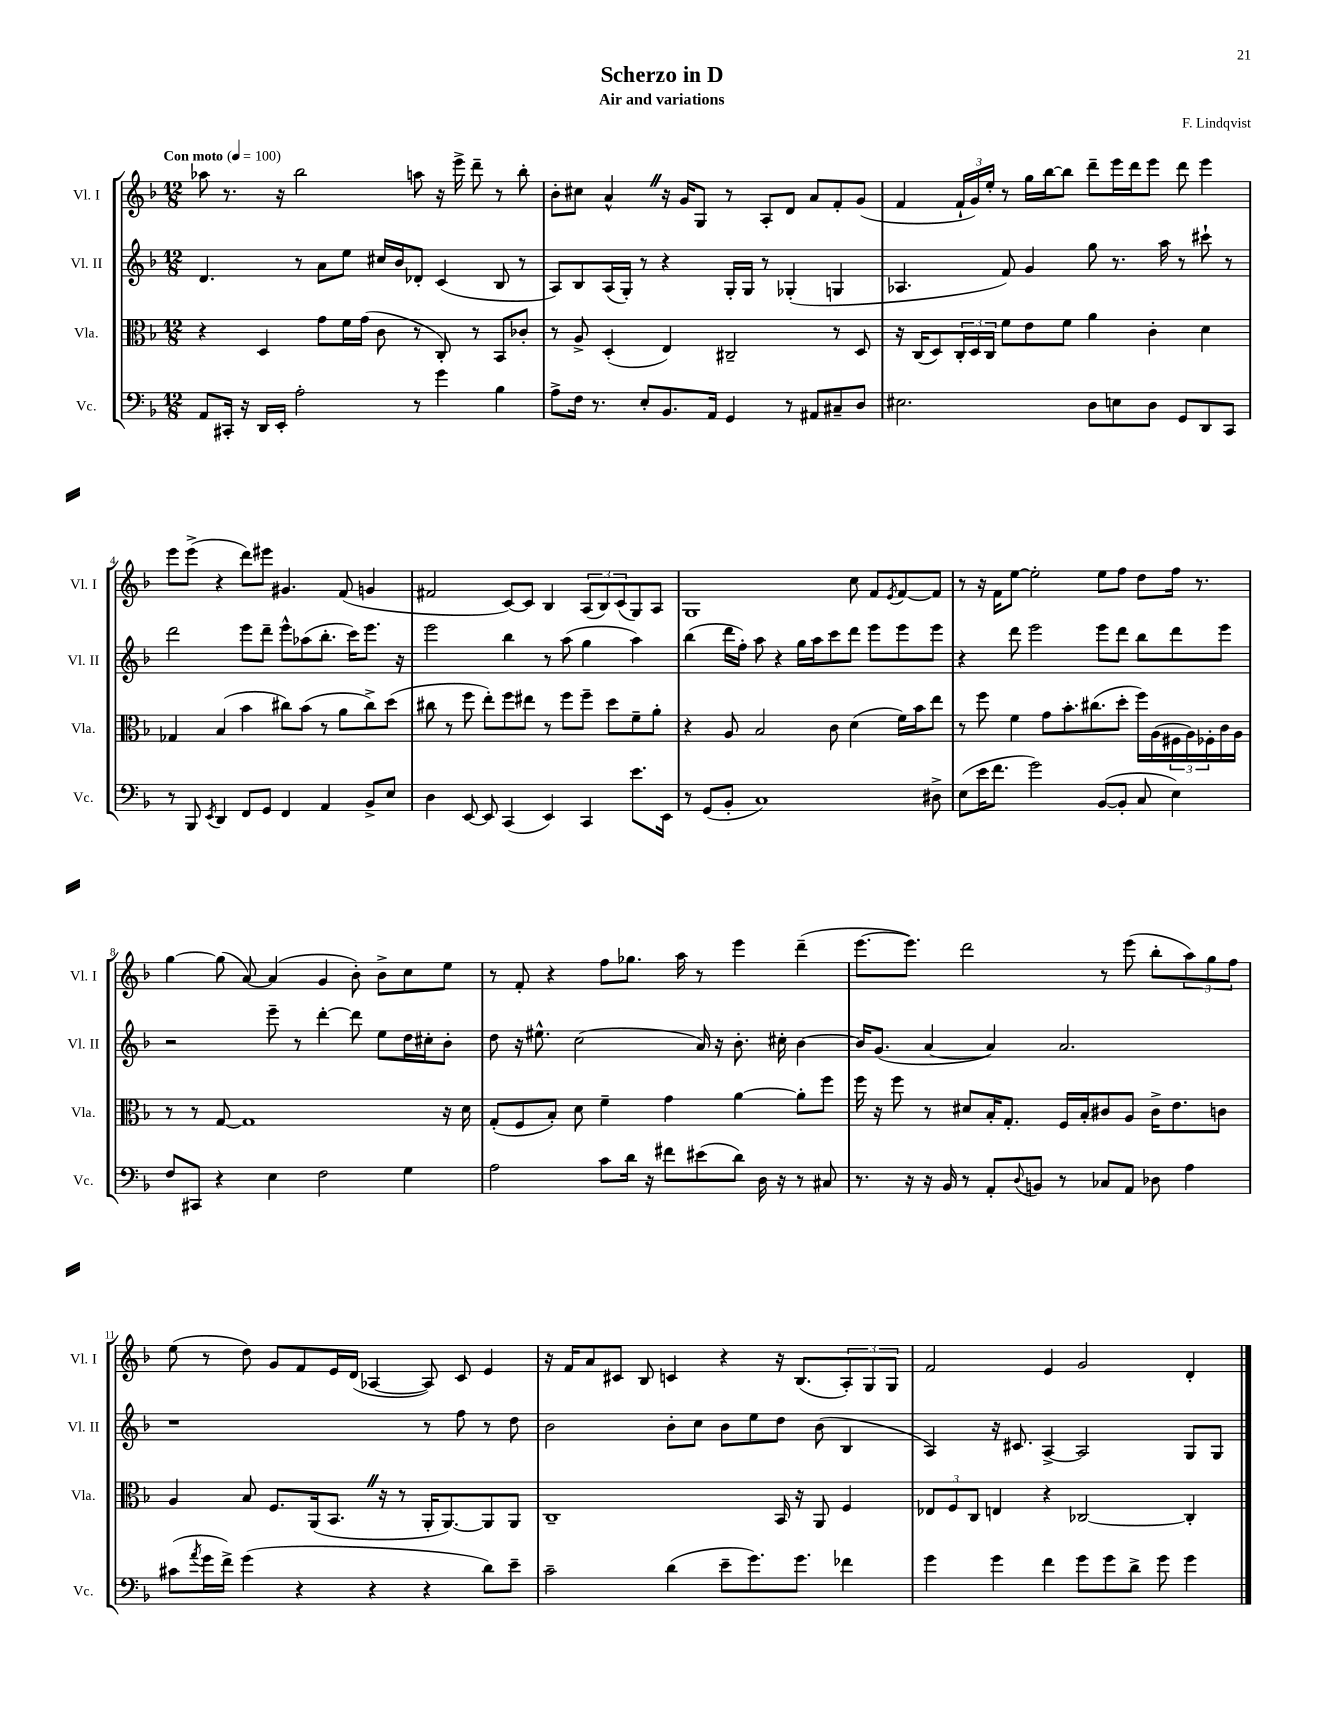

**kern	**kern	**kern	**kern
*staff4	*staff3	*staff2	*staff1
*clefF4	*clefC3	*clefG2	*clefG2
*k[b-]	*k[b-]	*k[b-]	*k[b-]
*M12/8	*M12/8	*M12/8	*M12/8
*MM100	*MM100	*MM100	*MM100
8AA	4r	4.d	8aa-
16CC#'	.	.	8.r
16r	.	.	.
16DD	4D	.	.
16EE'	.	.	16r
2A'	.	8r	2bb-
.	8g	8a	.
.	16f	8ee	.
.	(16g	.	.
.	8c	16cc#	.
.	.	16b-	.
8r	8r	8d-'	8aa
4g	8C')	(4c	16r
.	.	.	16eee^
.	8r	.	8ddd~
4B-	8BB-	8B-	8r
.	8c-'	8r	8bb-'
=	=	=	=
8A^	8r	8A)	8b-'
16F	8A^	8B-	8cc#
8.r	.	.	.
.	(4D'	(16A	4a^^
.	.	16G')	.
8E'	.	8r	.
8.BB-	4E)	4r	16r
.	.	.	16g
.	.	.	8G
16AA	.	.	.
4GG	2C#~	16G'	8r
.	.	16G	.
.	.	8r	8A'
8r	.	(4G-'	8d
8AA#	.	.	8a
8C#~	8r	4G	8f'
8D	8D	.	(8g
=	=	=	=
2.E#	16r	4.A-	4f
.	(16C	.	.
.	8D)	.	.
.	24C'	.	24f`
.	24D	.	24g)
.	24C	.	24ee'
.	8f	8f)	8r
.	8e	4g	16gg
.	.	.	[16bb-
.	8f	.	8bb-]
8D	4a	8gg	8ddd~
8E	.	8.r	16eee
.	.	.	16ddd
8D	4c'	.	8eee
.	.	16aa	.
8GG	.	8r	8ddd
8DD	4d	8ccc#`	4eee
8CC	.	8r	.
=	=	=	=
8r	4G-	2ddd	8eee
8BBB-	.	.	(8eee^
8qEE	.	.	.
4DD	(4B-	.	4r
8FF	4b-	8eee	8ddd)
8GG	.	8ddd~	8eee#
4FF	8cc#)	8eee^^	4.g#
.	(8b-	(8aa-	.
4AA	8r	8.bb-'	.
.	8a	.	(8f
.	.	16ccc)	.
8BB-^	8cc#^)	8.eee	4g
8E	(8dd	.	.
.	.	16r	.
=	=	=	=
4D	8cc#	2eee	2f#
.	8r	.	.
[8EE	8ff	.	.
8EE]	8ee')	.	.
(4CC	8ff	4bb-	[8c)
.	8ee#	.	8c]
4EE)	8r	8r	4B-
.	8ff	(8aa	.
4CC	8ff~	4gg	(12A
.	.	.	12B-)
.	8dd	.	.
.	.	.	(12c
8.e	8f~	4aa)	8G)
.	8a'	.	8A
16EE	.	.	.
=	=	=	=
8r	4r	(4bb-	1G
(8GG	.	.	.
8BB-'	8A	16ddd	.
.	.	16ff')	.
1C)	2B-	8aa	.
.	.	4r	.
.	.	16gg	.
.	.	16aa	.
.	8c	8ccc	.
.	(4d	8ddd	8cc
.	.	8eee	8f
.	.	.	8qe
.	16f)	8eee	[8f
.	16b-	.	.
8D#^	8ee	8eee	8f]
=	=	=	=
(8E	8r	4r	8r
16e	8ff	.	16r
8.f	.	.	16f
.	4f	8ddd	[8ee
2g)	.	2eee	2ee']
.	8g	.	.
.	8.b-'	.	.
.	(8.cc#	.	.
([8BB-	.	8eee	8ee
8BB-']	8dd'	8ddd	8ff
8C	16ff)	8bb-	8dd
.	(16A	.	.
4E)	24F#	8ddd	16ff
.	24A)	.	.
.	.	.	8.r
.	24F-'	.	.
.	16c	8eee	.
.	16A	.	.
=	=	=	=
8F	8r	2r	[4gg
8CC#	8r	.	.
4r	[8G	.	(8gg]
.	1G]	.	[8a)
4E	.	8eee~	(4a]
.	.	8r	.
2F	.	[4ddd'	4g
.	.	8ddd]	8b-')
.	.	8ee	8b-^
4G	.	16dd	8cc
.	.	16cc#'	.
.	16r	8b-'	8ee
.	16d	.	.
=	=	=	=
2A	(8G'	8dd	8r
.	8F	16r	8f'
.	.	8.ee#^^	.
.	8B-')	.	4r
.	8d	(2cc	.
8c	4f~	.	8ff
16d	.	.	8.gg-
16r	.	.	.
8f#	4g	.	.
.	.	.	16aa
(8e#	.	16a)	8r
.	.	16r	.
8d)	[4a	8.b-'	4eee
16D	.	.	.
16r	.	16cc#'	.
8r	8a']	[4b-	(4ddd~
8C#	8ff	.	.
=	=	=	=
8.r	16ff	16b-]	[8.eee
.	16r	(8.g	.
.	8ff	.	.
16r	.	.	8.eee])
16r	8r	[4a	.
16BB-	.	.	.
8r	8d#	.	2ddd
8AA'	16B-'	4a])	.
.	8.G'	.	.
8qqD	.	.	.
8BB	.	.	.
8r	16F	2.a	.
.	16B-'	.	.
8C-	8c#	.	8r
8AA	8A	.	(8eee
8D-	16c#^	.	8bb-'
.	8.e	.	.
4A	.	.	12aa)
.	.	.	12gg
.	8c	.	.
.	.	.	12ff
=	=	=	=
(8c#	4A	1r	(8ee
8qa	.	.	.
16g	.	.	8r
16f^)	.	.	.
(4g	8B-	.	8dd)
.	8.F	.	8g
4r	.	.	8f
.	(16AA	.	.
.	8.BB-	.	16e
.	.	.	(16d
4r	.	.	[4A-
.	16r	.	.
.	8r	.	.
4r	16AA'	8r	8A-])
.	[8.AA)	.	.
.	.	8ff	8c
8d)	8AA]	8r	4e
8e~	8AA	8dd	.
=	=	=	=
2c~	1C~	2b-	16r
.	.	.	16f
.	.	.	8a
.	.	.	8c#
.	.	.	8B-
(4d	.	8b-'	4c
.	.	8cc	.
8e~	.	8b-	4r
8.g)	.	8ee	.
.	16BB-	8dd	16r
8.g	16r	.	(8.B-
.	8AA	(8b-	.
4f-	4F	4B-	12A')
.	.	.	12G
.	.	.	12G
=	=	=	=
4g	12E-	4A)	2f
.	12F	.	.
.	12C	.	.
4g	4E	16r	.
.	.	8.c#	.
4f	4r	[4A^	4e
8g	[2C-	2A]	2g
8g	.	.	.
8d^	.	.	.
8g	.	.	.
4g	4C-']	8G	4d'
.	.	8G	.
==	==	==	==
*-	*-	*-	*-
